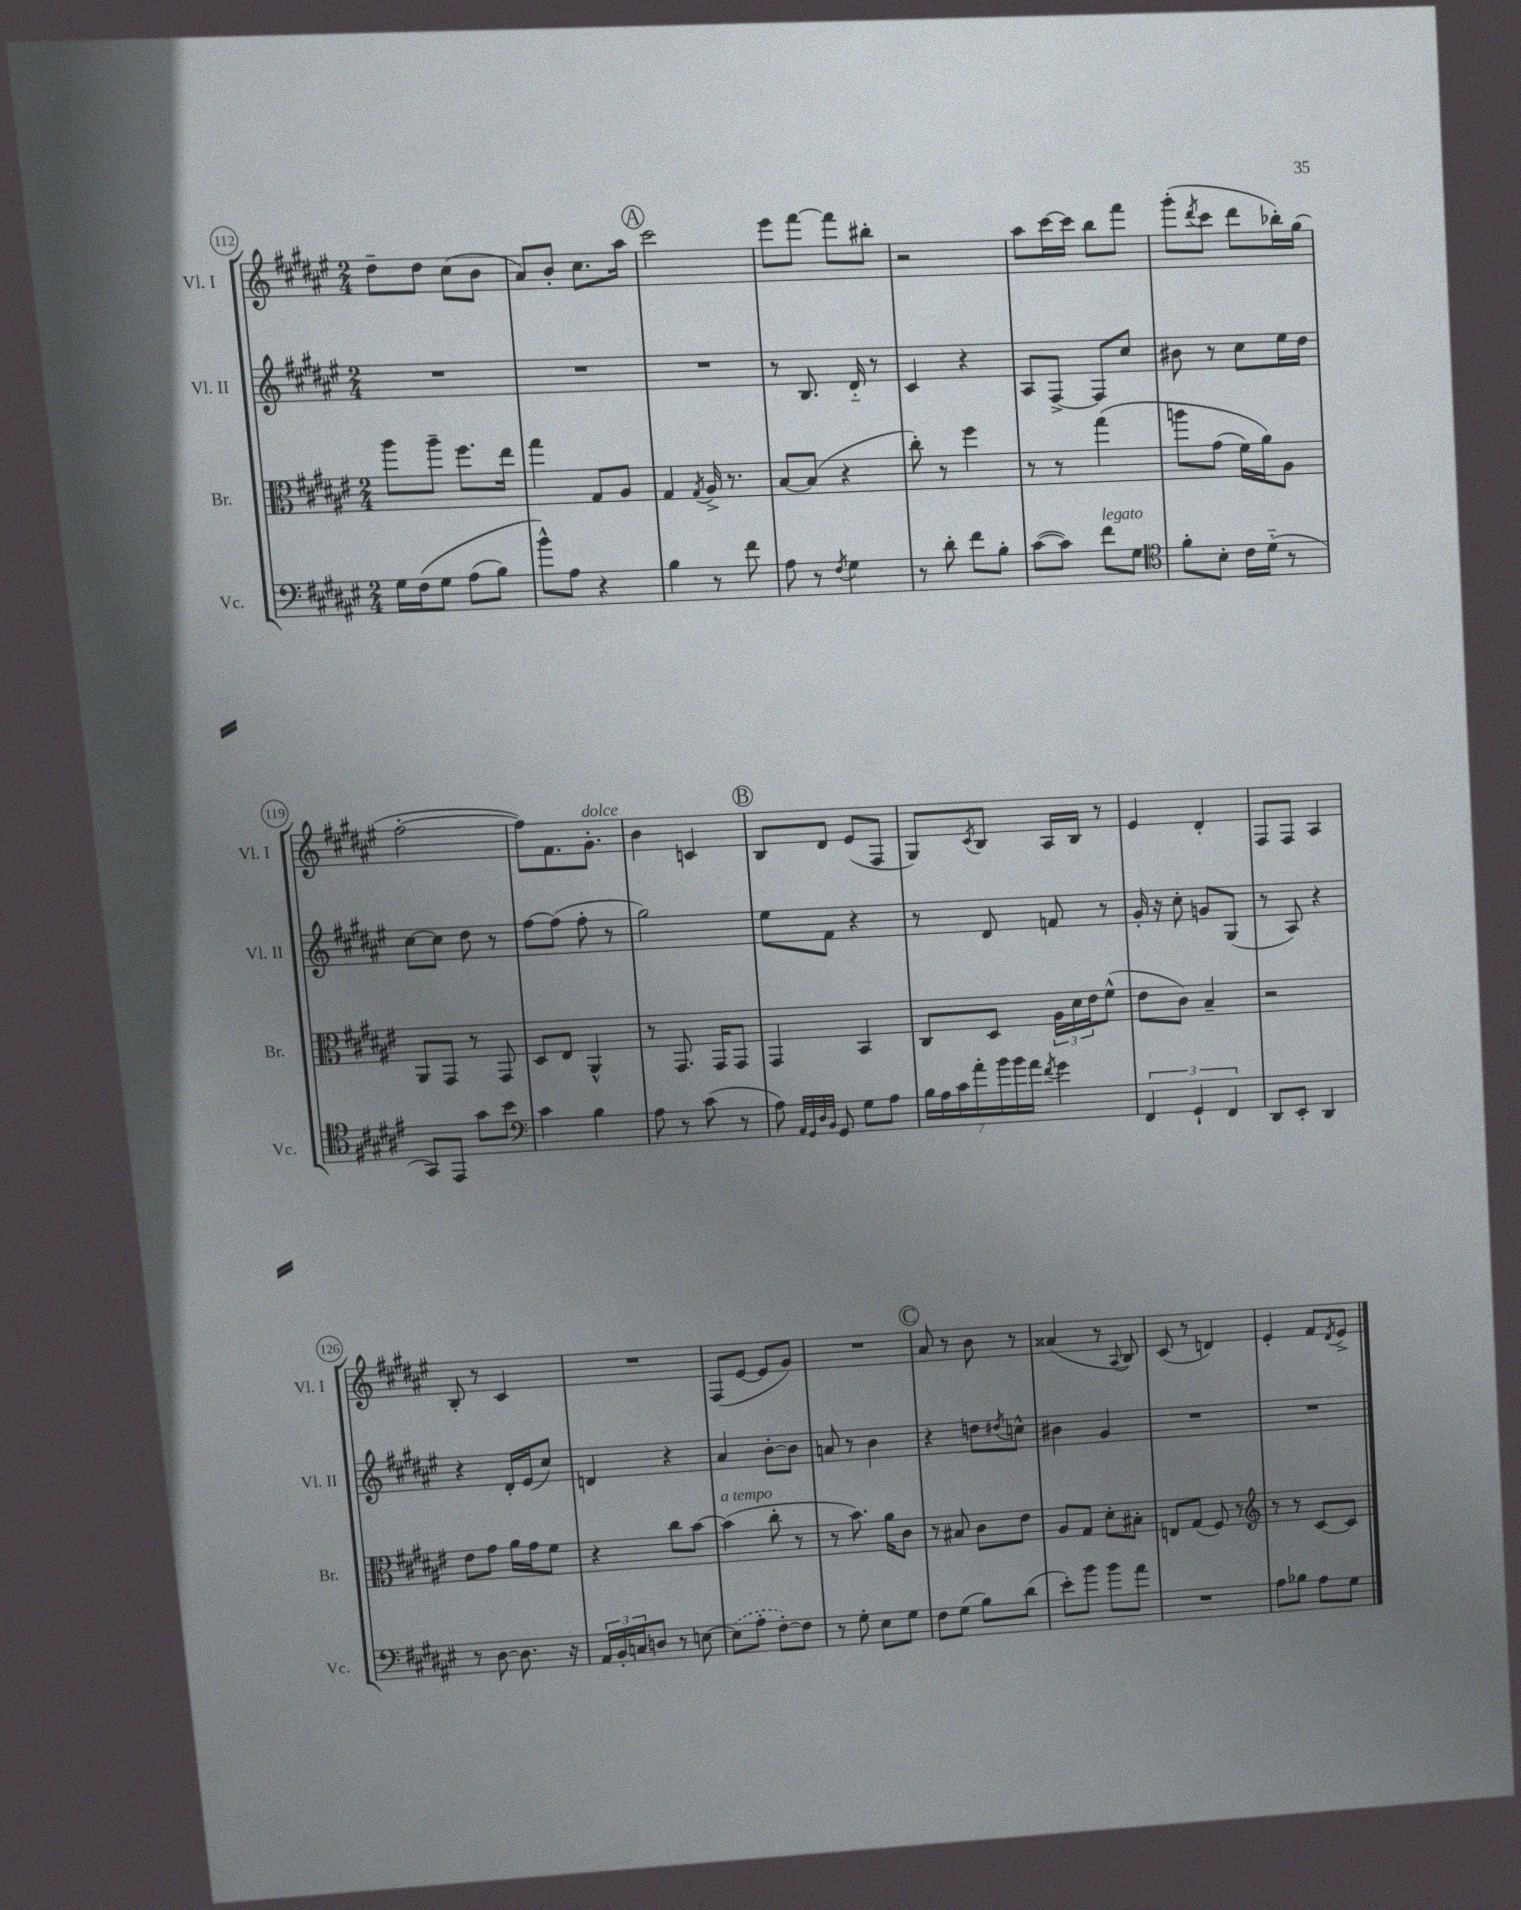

**kern	**kern	**kern	**kern
*part4	*part3	*part2	*part1
*staff4	*staff3	*staff2	*staff1
*I"Vc.	*I"Br.	*I"Vl. II	*I"Vl. I
*I'Vc.	*I'Br.	*I'Vl. II	*I'Vl. I
*clefF4	*clefC3	*clefG2	*clefG2
*k[f#c#g#d#a#e#]	*k[f#c#g#d#a#e#]	*k[f#c#g#d#a#e#]	*k[f#c#g#d#a#e#]
*M2/4	*M2/4	*M2/4	*M2/4
=112	=112	=112	=112
16G#\LL	8aa#\L	2r	8dd#~\L
(16F#\J	.	.	.
8G#\J	8aa#~\J	.	8dd#\J
(8A#\L	8.ff#\L	.	(8cc#\L
8B\J)	.	.	8b\J
.	16ee#\Jk	.	.
=113	=113	=113	=113
8b^^\L)	4gg#\	2r	8a#/L)
8A#\J	.	.	8b'/J
4r	8G#/L	.	8.cc#\L
.	8A#/J	.	.
.	.	.	16aa#\Jk
!!LO:REH:place=s1:t=A
=114	=114	=114	=114
4B\	4G#/	2r	2ccc#\
.	8qG#/	.	.
8r	16A#^/	.	.
.	8.r	.	.
8f#\	.	.	.
=115	=115	=115	=115
8A#\	[8B/L	8r	8eee#\L
8r	(8B/J]	8.B/	[8fff#\J
8qF#/	.	.	.
4G#\	4r	.	8fff#\L]
.	.	16d#/	.
.	.	8r	8bb#X'\J
=116	=116	=116	=116
8r	8cc#'\)	4c#/	2r
8d#'\	8r	.	.
8f#\L	4ff#\	4r	.
8B'\J	.	.	.
=117	=117	=117	=117
([8c#\L	8r	8A#/L	8aa#\L
8c#\J])	8r	[8F#^/J	[16ccc#\L
.	.	.	16ccc#\JJ]
!LO:TX:a:i:t=legato	!	!	!
8f#\L	(4gg#\	8F#/L]	8bb\L
8G#\J	.	8cc#/J	8fff#\J
=118	=118	=118	=118
*clefC4	*	*	*
8f#'\L	8aan\L	8b#X\	(8ggg#'\L
.	.	.	8qddd#/
8B'\J	(8g#\J	8r	8ccc#\J
16c#\LL	16f#\LL)	8cc#\L	8ddd#\L
(16d#\JJ	16a#\J)	.	.
8r	8A#\J	16ee#\L	16bb-X'\L)
.	.	16dd#\JJ	(16gg#\JJ
!!LO:LB:g=z
=119	=119	=119	=119
8GG#/L)	8AA#/L	[8cc#\L	[2ff#'\
8EE#/J	8GG#/J	8cc#\J]	.
8g#\L	8r	8dd#\	.
8b\J	8GG#/	8r	.
=120	=120	=120	=120
*clefF4	*	*	*
4c#\	8D#/L	[8ff#\L	8ff#\L])
.	8E#/J	(8ff#\J]	8.f#\
4B\	4AA#^^/	8ff#'\	.
!	!	!	!LO:TX:a:i:t=dolce
.	.	.	8.g#'\J
.	.	8r	.
=121	=121	=121	=121
8A#\	8r	2gg#\)	4b\
8r	8.GG#/	.	.
(8c#\	.	.	4cn/
.	16GG#/KL	.	.
8r	8GG#/J	.	.
!!LO:REH:place=s1:t=B
=122	=122	=122	=122
8A#\)	4GG#/	8ee#\L	8B/L
32qqAA#/LLL	.	.	.
32qqGG#/	.	.	.
32qqD#/	.	.	.
32qqBB/JJJ	.	.	.
8GG#/	.	8f#\J	8d#/J
8G#\L	4BB/	4r	(8e#/L
8A#\J	.	.	8F#/J
=123	=123	=123	=123
28B\LL	8C#/L	8r	8G#/L)
28A#\	.	.	.
28c#\	.	.	.
28a#'\	.	.	.
.	.	.	8qc#/
.	8D#/J	8d#/	8B/J
28b\	.	.	.
28b\	.	.	.
28a#\JJ	.	.	.
8qf#/	.	.	.
4g#\	24A#\LL	8fn/	16A#/LL
.	24d#\	.	.
.	.	.	16B/JJ
.	24e#\J	.	.
.	(8f#^^\J	8r	8r
=124	=124	=124	=124
6FF#/	8e#\L	16g#'/	4e#/
.	.	16r	.
.	8c#\J)	8cc#'\	.
6GG#`/	.	.	.
.	4B~/	8gn/L	4d#'/
6FF#/	.	.	.
.	.	(8G#/J	.
=125	=125	=125	=125
8DD#/L	2r	8r	8F#/L
8EE#'/J	.	8A#/)	8F#/J
4DD#/	.	4r	4A#/
!!LO:LB:g=z
=126	=126	=126	=126
8r	8e#\L	4r	8B'/
[8D#\	8g#\J	.	8r
8.D#\]	16a#\LL	16d#'/LL	4c#/
.	16g#\J	(16e#/J	.
.	8f#\J	8cc#/J)	.
16r	.	.	.
=127	=127	=127	=127
24AA#/LL	4r	4dn/	2r
24BB'/	.	.	.
24Cn/J	.	.	.
8Dn/J	.	.	.
8r	8cc#\L	4r	.
[8En\	[8b\J	.	.
=128	=128	=128	=128
!	!LO:TX:a:i:t=a tempo	!	!
(8E\L]	(4b\]	4a#/	(8F#/L
8A#'\J	.	.	[8e#/J
[8F#'\L)	8cc#'\	[8b'\L	8e#/L]
8F#\J]	8r	8b\J]	8g#/J)
=129	=129	=129	=129
8r	8r	8an/	2r
8G#'\	8.b\)	8r	.
8E#\L	.	4b\	.
.	16a#\KL	.	.
8G#\J	8c#\J	.	.
!!LO:REH:place=s1:t=C
=130	=130	=130	=130
8F#\L	8r	4r	8a#/
(8G#\J	8B#X/	.	8r
8B\L)	8c#\L	8ddn\L	8b\
.	.	8qdd#X/	.
(8d#\J	8e#\J	8ccn^^\J	8r
=131	=131	=131	=131
8e#'\L)	8A#/L	4b#X\	(4a##X/
8b\J	8G#/J	.	.
8b\L	8d#'\L	4g#/	8r
.	.	.	8qqA#/
8a#\J	8B#X'\J	.	8B/)
=132	=132	=132	=132
2r	8En/L	2r	(8c#/
.	(8G#/J	.	8r
.	8F#/)	.	4dn/)
.	8r	.	.
=133	=133	=133	=133
*	*clefG2	*	*
8A#\L	8r	2r	4e#'/
8B-X\J	8r	.	.
8A#\L	[8c#/L	.	8f#/L
.	.	.	8qd#/
8G#\J	8c#/J]	.	8e#^/J
==	==	==	==
*-	*-	*-	*-
